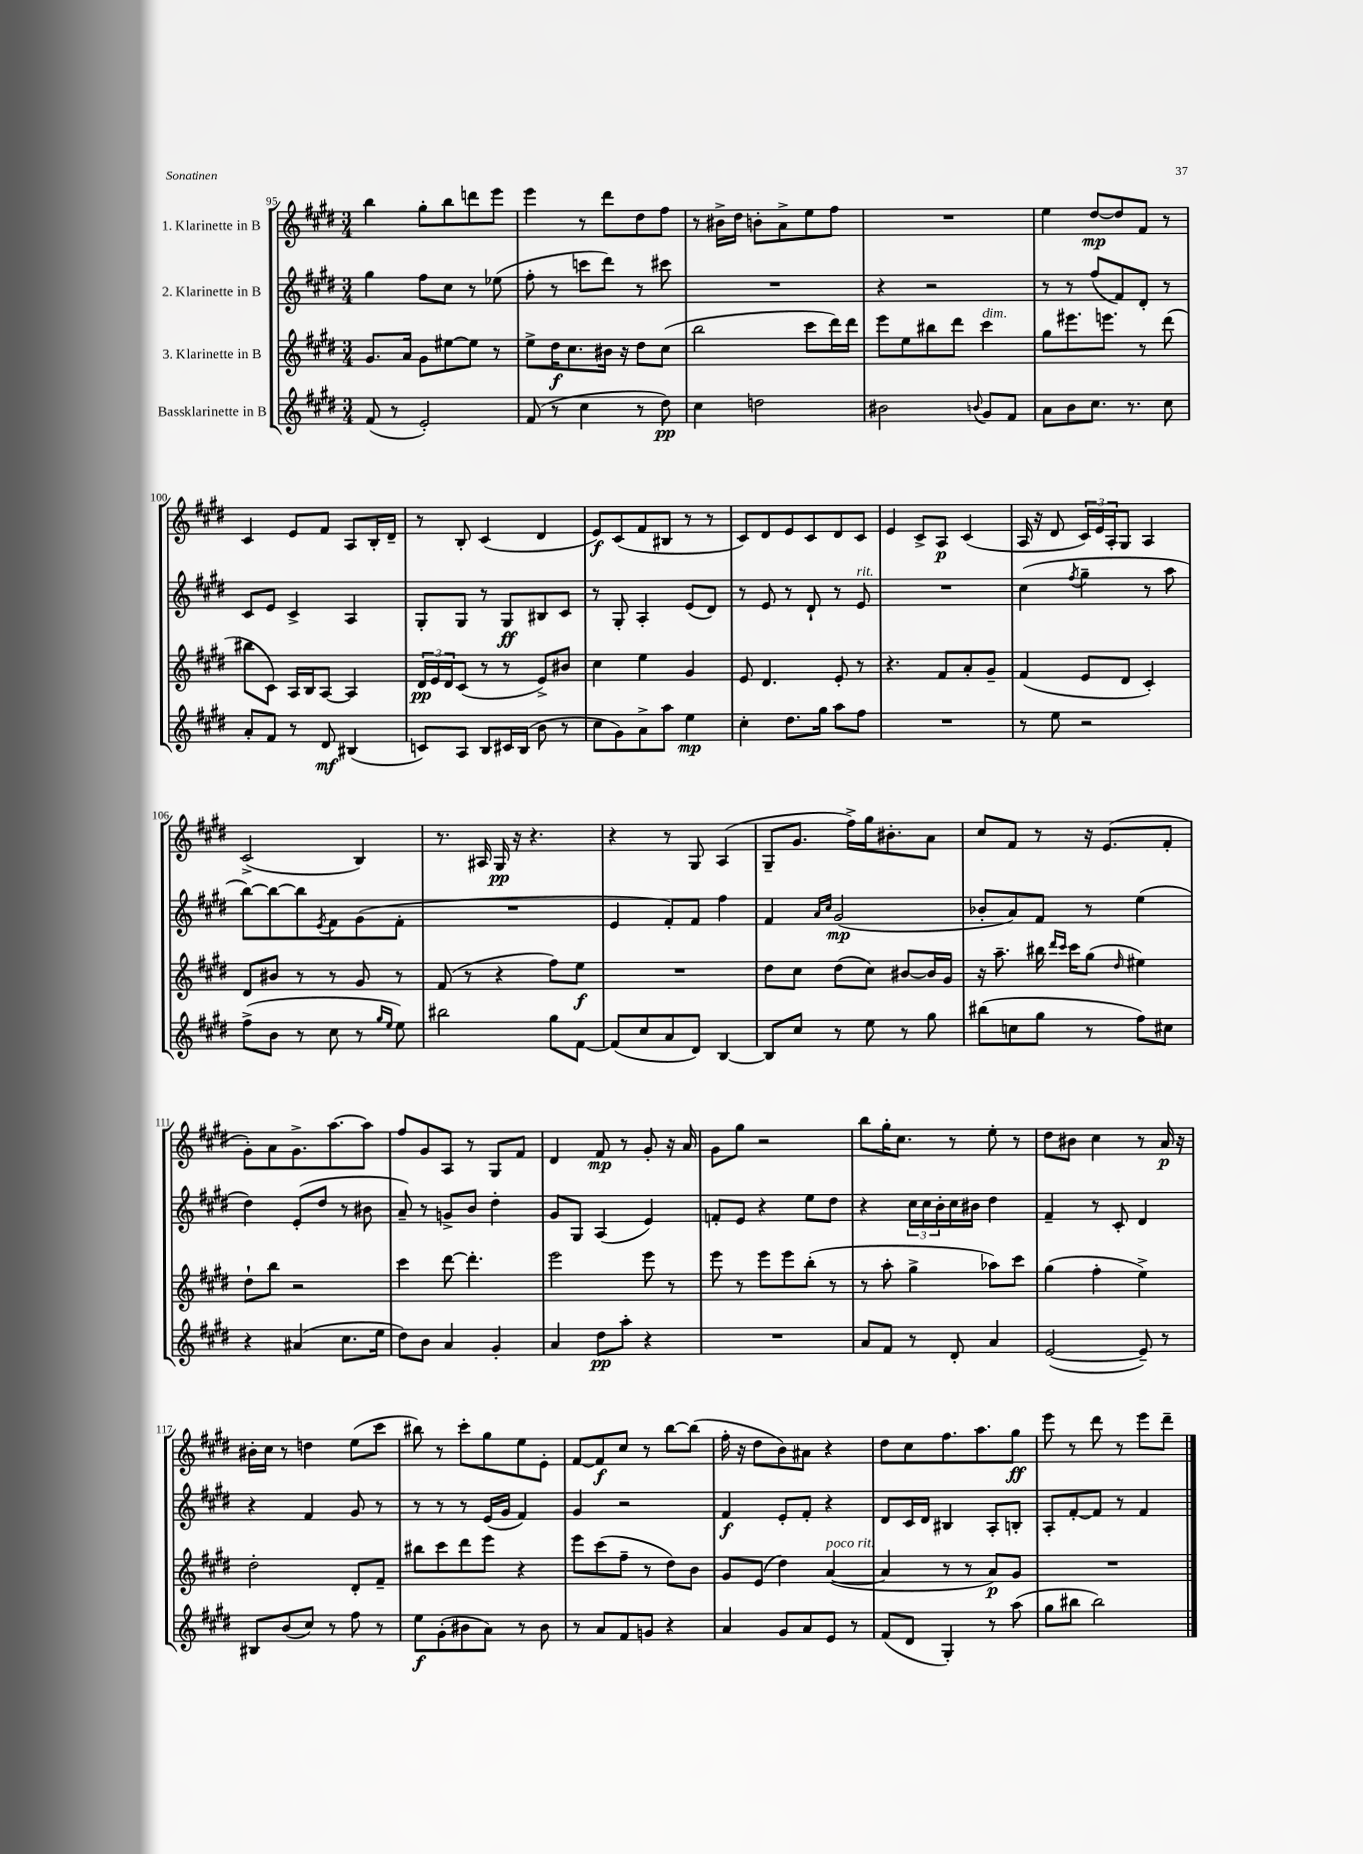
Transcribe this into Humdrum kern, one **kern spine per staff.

**kern	**kern	**kern	**kern
*staff4	*staff3	*staff2	*staff1
*clefG2	*clefG2	*clefG2	*clefG2
*k[f#c#g#d#]	*k[f#c#g#d#]	*k[f#c#g#d#]	*k[f#c#g#d#]
*M3/4	*M3/4	*M3/4	*M3/4
(8f#	8.g#	4gg#	4bb
8r	.	.	.
.	16a	.	.
2e')	8g#	8ff#	8gg#'
.	[8ee#	8cc#	8bb
.	8ee#]	8r	8ddd
.	8r	(8ee-	8eee
=	=	=	=
(8f#	8ee^	8ff#'	4eee
8r	16dd#	8r	.
.	8.cc#	.	.
4cc#	.	8ccc	8r
.	16b#	8ddd#)	8ddd#
.	16r	.	.
8r	8dd#	8r	8dd#
8dd#)	(8cc#	8ccc#	8ff#
=	=	=	=
4cc#	2bb	2.r	8r
.	.	.	16b#^
.	.	.	16dd#
2dd	.	.	8b'
.	.	.	8a^
.	8ccc#	.	8ee
.	16ddd#)	.	8ff#
.	16ddd#	.	.
=	=	=	=
2b#	8eee	4r	2.r
.	8ee	.	.
.	8bb#	2r	.
.	8ddd#	.	.
8qqb	.	.	.
8g#	4ccc#	.	.
8f#	.	.	.
=	=	=	=
8a	8gg#	8r	4ee
8b	8.eee#	8r	.
8.cc#	.	(8ff#	[8dd#
.	8.eee	.	.
.	.	8f#)	8dd#]
8.r	.	.	.
.	8r	8d#'	8f#
8cc#	(8ddd#	8r	8r
=	=	=	=
8a'	8bb#	8c#	4c#
8f#	8c#)	8e	.
8r	16A	4c#^	8e
.	16B	.	.
8d#	[8A	.	8f#
(4B#	4A]	4A	8A
.	.	.	16B'
.	.	.	16d#~
=	=	=	=
8c)	24d#	8G#'	8r
.	24e	.	.
.	24d#	.	.
8A	(8c#	8G#	8B'
8B	8r	8r	(4c#
16c#	8r	8G#	.
(16B	.	.	.
8b	8e^)	8B#	4d#
8r	8b#	8c#	.
=	=	=	=
8cc#	4cc#	8r	8e)
8g#)	.	8G#'	(8c#
8a^	4ee	4A'	8f#
8aa	.	.	8B#
4ee	4g#	(8e	8r
.	.	8d#)	8r
=	=	=	=
4cc#'	8e	8r	8c#)
.	4.d#	8e	8d#
8.dd#	.	8r	8e
.	.	8d#`	8c#
16gg#	.	.	.
8aa	8e'	8r	8d#
8ff#	8r	8e	8c#
=	=	=	=
2.r	4.r	2.r	4e
.	.	.	8c#^
.	8f#	.	8A
.	8a'	.	(4c#
.	8g#~	.	.
=	=	=	=
8r	(4f#	(4cc#	16A
.	.	.	16r
8ee	.	.	8d#
.	.	8qff#	.
2r	8e	4gg#~	24c#)
.	.	.	24e
.	.	.	24A'
.	8d#	.	8G#
.	4c#')	8r	4A
.	.	8aa	.
=	=	=	=
(8ff#^	8d#	[8bb)	(2c#^
8b	8b#	8bb_	.
8r	8r	8bb]	.
.	.	8qe	.
8cc#	8r	8f#	.
8r	8g#	(8g#	4B)
16qqgg#	.	.	.
16qqee	.	.	.
8ee)	8r	8f#'	.
=	=	=	=
2bb#	(8f#	2.r	8.r
.	8r	.	.
.	.	.	16A#
.	4r	.	16G#
.	.	.	16r
.	.	.	4.r
8gg#	8ff#)	.	.
[8f#	8ee	.	.
=	=	=	=
(8f#]	2.r	4e	4r
8cc#	.	.	.
8a	.	8f#')	8r
8d#)	.	8f#	8G#
[4B	.	4ff#	(4A
=	=	=	=
8B]	8dd#	4f#	8G#~
8cc#	8cc#	.	8.g#
.	.	16qqa	.
.	.	16qqcc#	.
8r	(8dd#	(2g#	.
.	.	.	16ff#^)
8ee	8cc#)	.	16gg#
.	.	.	8.b#'
8r	[8b#	.	.
8gg#	16b#]	.	8a
.	16g#	.	.
=	=	=	=
(8bb#	16r	8b-'	8cc#
.	8.aa~	.	.
8cc	.	8a)	8f#
8gg#	16bb#	8f#	8r
.	16qqddd#	.	.
.	16qqccc#	.	.
.	16ccc#	.	.
8r	(8gg#	8r	16r
.	.	.	(8.e
.	16qqdd#	.	.
8ff#)	4ee#)	(4ee	.
8cc#	.	.	8f#'
=	=	=	=
4r	8dd#`	4dd#)	8g#')
.	8bb	.	8a
(4a#	2r	(8e'	8.g#^
.	.	8dd#	.
.	.	.	[8.aa
8.cc#	.	8r	.
.	.	8b#	8aa]
16ee	.	.	.
=	=	=	=
8dd#)	4ccc#	8a~)	8ff#
8b	.	8r	8g#
4a	[8ddd#	8g^	8A
.	4.ddd#']	8b	8r
4g#'	.	4dd#'	8G#
.	.	.	8f#
=	=	=	=
4a	2eee	8g#	4d#
.	.	8G#	.
8dd#	.	(4A	8f#
8aa'	.	.	8r
4r	8eee	4e)	8g#'
.	8r	.	16r
.	.	.	16a
=	=	=	=
2.r	8eee	8f'	8g#
.	8r	8e	8gg#
.	8eee	4r	2r
.	8eee	.	.
.	(8bb'	8ee	.
.	8r	8dd#	.
=	=	=	=
8a	8r	4r	8bb
8f#	8aa'	.	16gg#'
.	.	.	8.cc#
8r	4gg#^	24cc#	.
.	.	24cc#	.
.	.	24b'	.
8d#'	.	16cc#	8r
.	.	16b#	.
4a	8aa-)	4dd#	8ee'
.	8ccc#	.	8r
=	=	=	=
([2e	(4gg#	4f#~	8dd#
.	.	.	8b#
.	4ff#'	8r	4cc#
.	.	8c#'	.
8e~])	4ee^)	4d#	8r
8r	.	.	16a
.	.	.	16r
=	=	=	=
8B#	2dd#'	4r	16b#'
.	.	.	16cc#
(8b	.	.	8r
8cc#)	.	4f#	4dd
8r	.	.	.
8ff#	8d#'	8g#	(8ee
8r	8f#~	8r	8ccc#
=	=	=	=
8ee	8bb#	8r	8bb#)
(8g#'	8ccc#	8r	8r
8b#	8ddd#	8r	8ccc#'
8a)	8eee	(16e	8gg#
.	.	16g#	.
8r	4r	4f#)	8ee
8b#	.	.	8e'
=	=	=	=
8r	8eee	4g#	[8f#
8a	(8ccc#	.	8f#]
8f#	8ff#~	2r	8cc#
8g	8r	.	8r
4r	8dd#)	.	[8bb
.	8b	.	(8bb]
=	=	=	=
4a	8g#	4f#	16ff#'
.	.	.	16r
.	(8e	.	8dd#
8g#	4dd#)	8e'	8b)
8a	.	8f#'	8a#
8e	([4a	4r	4r
8r	.	.	.
=	=	=	=
(8f#	4a]	8d#	8dd#
8d#	.	16c#	8cc#
.	.	16d#	.
4G#')	8r	4B#	8.ff#
.	8r	.	.
.	.	.	8.aa
8r	8a)	8A'	.
(8aa	8g#	8B'	8gg#
=	=	=	=
8gg#	2.r	8A'	8eee
8bb#	.	[8f#'	8r
2bb#)	.	8f#]	8ddd#
.	.	8r	8r
.	.	4f#	8eee
.	.	.	8ddd#~
==	==	==	==
*-	*-	*-	*-
